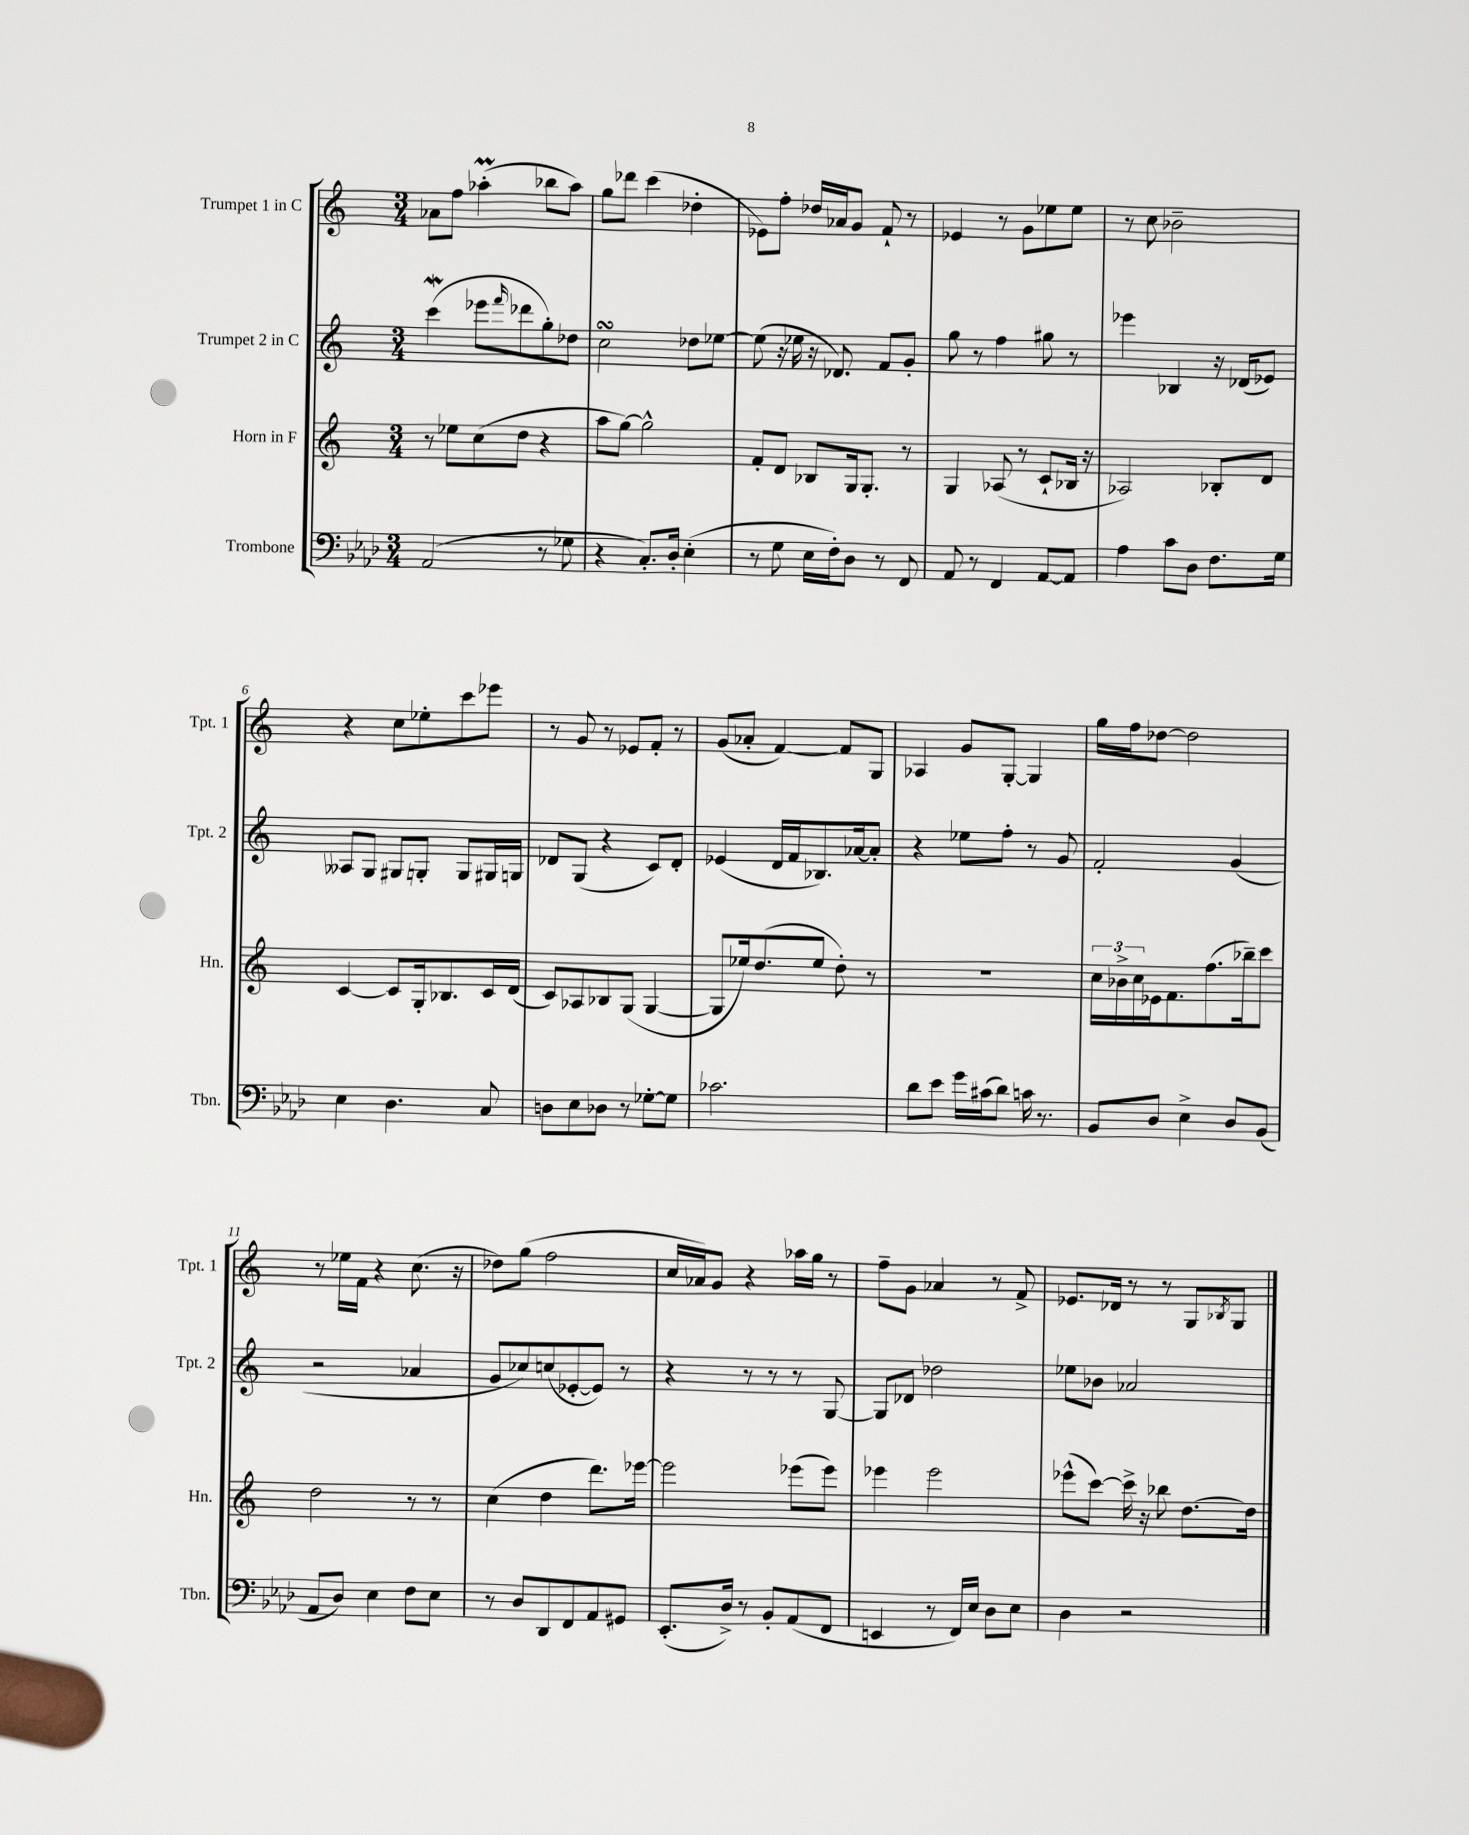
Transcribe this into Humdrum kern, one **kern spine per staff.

**kern	**kern	**kern	**kern
*staff4	*staff3	*staff2	*staff1
*clefF4	*clefG2	*clefG2	*clefG2
*k[b-e-a-d-]	*k[]	*k[]	*k[]
*M3/4	*M3/4	*M3/4	*M3/4
(2AA-	8r	(4ccc	8a-
.	8ee-	.	8ff
.	(8cc	8eee-	(4aa-'
.	.	16qqfff	.
.	8dd	8ddd-	.
8r	4r	8gg')	8bb-
8G-	.	8dd-	8aa-)
=	=	=	=
4r	8aa	2cc	8gg
.	[8gg)	.	8ddd-
8.C')	2gg^^]	.	(4ccc
16D-'	.	.	.
(4E-'	.	8dd-	4dd-'
.	.	[8ee-	.
=	=	=	=
8r	8f'	(8ee-]	8e-)
8G	8d	16r	8ff'
.	.	16ee-	.
16E-	8B-	16r	16dd-
16F')	.	8.d-)	16a-
8D-	16G	.	8g
.	8.G'	.	.
8r	.	8f	8f`
8FF	8r	8g'	8r
=	=	=	=
8AA-	4G	8gg	4e-
8r	.	8r	.
4FF	(8A-	4ff	8r
.	8r	.	8g
[8AA-	8c`	8gg#	8ee-
8AA-]	16B-	8r	8ee-
.	16r	.	.
=	=	=	=
4A-	2A-)	4eee-	8r
.	.	.	8cc
8c	.	4B-	2b-~
8D-	.	.	.
8.F	8B-'	16r	.
.	.	(16d-	.
.	8d	8e-)	.
16G	.	.	.
=	=	=	=
4E-	[4c	8A--	4r
.	.	8G	.
4.D-	8c]	8G#	8cc
.	16G'	8G'	8ee-'
.	8.B-	.	.
.	.	8G	8ccc
8C	16c	16G#	8eee-
.	(16d	16G	.
=	=	=	=
8D	8c)	8d-	8r
8E-	8A-	(8G	8g
8D-	8B-	4r	8r
8r	(8G	.	8e-
[8G-'	[4G	8c)	8f'
8G-]	.	8d-'	8r
=	=	=	=
2.c-	8G]	(4e-	(8g
.	16ee-)	.	8a-'
.	(8.dd	.	.
.	.	16d	[4f)
.	.	16f	.
.	8ee-	8.B-)	.
.	8dd')	.	8f]
.	.	[16a-	.
.	8r	8a-']	8G
=	=	=	=
8d-	2.r	4r	4A-
8e-	.	.	.
16g	.	8ee-	8g
(16c#	.	.	.
8d-)	.	8ff'	[8G'
16c	.	8r	4G]
8.r	.	.	.
.	.	8g	.
=	=	=	=
8BB-	24cc	2f'	16gg
.	24b-^	.	.
.	.	.	16ff
.	24cc	.	.
8D-	16e-	.	[8dd-
.	8.f	.	.
4E-^	.	.	2dd-]
.	(8.ff	.	.
8D-	.	(4g	.
.	16bb-~)	.	.
(8BB-	8ccc	.	.
=	=	=	=
8AA-	2dd	2r	8r
8D-)	.	.	16ee-
.	.	.	16f
4E-	.	.	4r
8F	8r	4a-	(8.cc
8E-	8r	.	.
.	.	.	16r
=	=	=	=
8r	(4cc	8g	8dd-)
8D-	.	8cc-)	(8gg
8DD-	4dd	(8cc	2ff
8FF	.	[8e-'	.
8AA-	8.ddd)	8e-])	.
8GG#	.	8r	.
.	[16eee-	.	.
=	=	=	=
(8.EE-'	2eee-]	4r	16cc
.	.	.	16a-)
.	.	.	8g
16D-^)	.	.	.
8r	.	8r	4r
8BB-'	.	8r	.
(8AA-	(8eee-	8r	16aa-
.	.	.	16gg
8FF	8eee-)	[8G	8r
=	=	=	=
4EE	4eee-	8G]	8ff~
.	.	8d-	8g
8r	2eee-	2dd-	4a-
16FF)	.	.	.
16E-	.	.	.
8D-	.	.	8r
8E-	.	.	8f^
=	=	=	=
4D-	(8eee-^^	8ee-	8.e-
.	[8ccc)	8b-	.
.	.	.	16d-
2r	16ccc^]	2a-	8r
.	16r	.	.
.	8bb-	.	8r
.	[8.dd	.	8G
.	.	.	8qB-
.	.	.	8G
.	16dd]	.	.
==	==	==	==
*-	*-	*-	*-
